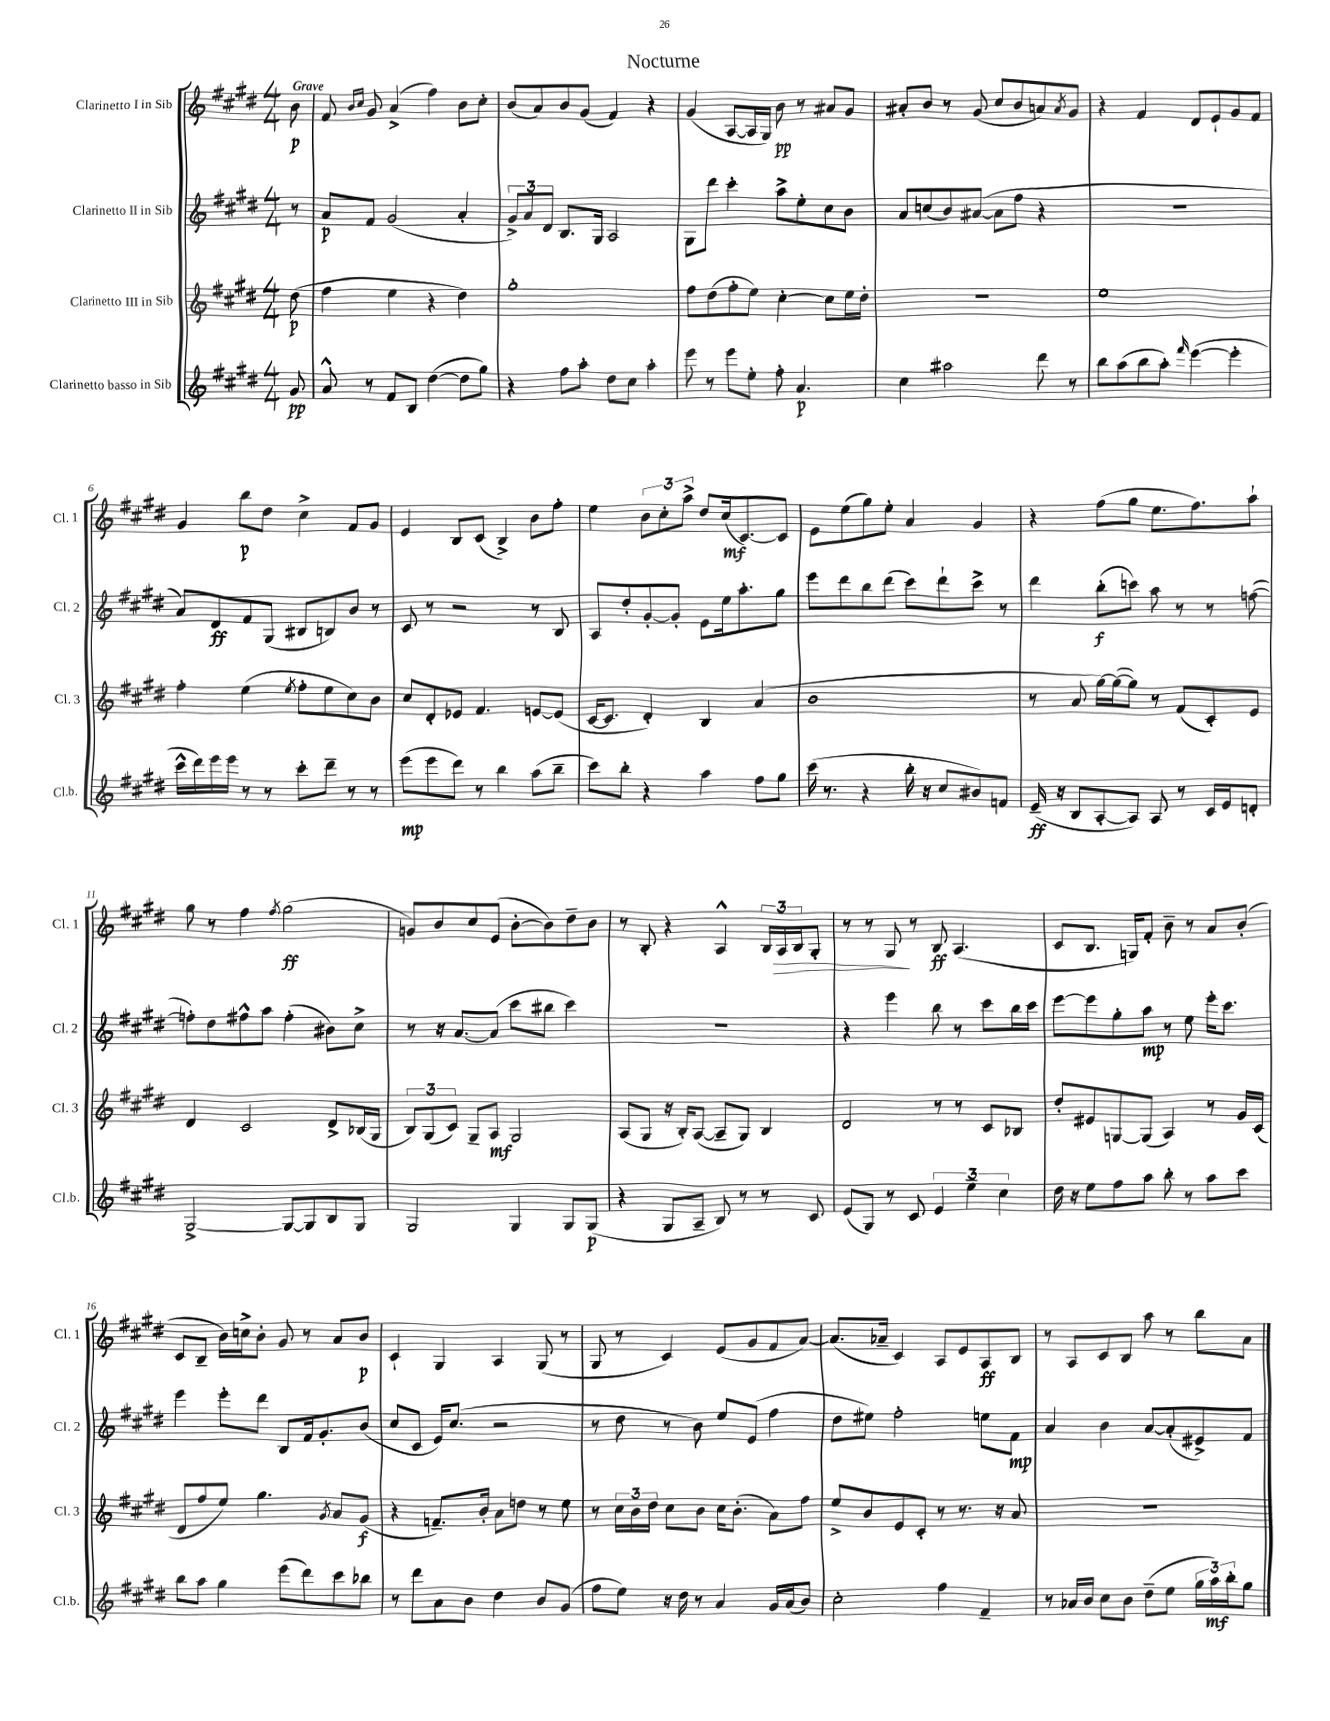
\header { title = "Nocturne" }
<<
\new StaffGroup <<
\new Staff = "s0" \with { instrumentName = "Clarinetto I in Sib" shortInstrumentName = "Cl. 1" } {
    \clef treble \key e \major \numericTimeSignature \time 4/4 \partial 8 \tempo "Grave"
    b'8\p |
    fis'8 \grace { b'16 cis''16 } gis'8 a'4->( fis''4) b'8 cis''8-. |
    b'8( a'8) b'8 gis'8( fis'4) r4 |
    gis'4( a8~ a16 gis16) b'8\pp r8 ais'8 gis'8 |
    ais'8-. b'8 r8 gis'8( cis''8 b'8 a'8) \acciaccatura { a'8 } gis'8 |
    r4 fis'4 dis'8 e'8-! gis'8 fis'8 |
    gis'4 b''8\p dis''8 cis''4-> fis'8 gis'8 |
    e'4 b8 cis'8( b4->) b'8 fis''8-. |
    e''4 \tuplet 3/2 { b'8 cis''8-. a''8-> } dis''8 cis''16\mf( cis'8.~) cis'8 |
    e'8 e''8( gis''8) e''8-. a'4 gis'4 |
    r4 fis''8( gis''8 e''8. fis''8.) a''8-! |
    gis''8 r8 fis''4 \acciaccatura { fis''8 } gis''2\ff( |
    g'8) b'8 cis''8 e'8( b'8~-. b'8) dis''8-- b'8 |
    r8 b8-. r4 a4-^ \tuplet 3/2 { b16 a16\> b16 } gis8-. |
    r8 r8 gis8\! r8 b8\ff a4.( |
    cis'8 b8. g16) fis'8-. b'8-- r8 a'8 b'8-.( |
    cis'8 b8-- b'16) c''16-> b'8-. gis'8 r8 a'8 b'8\p |
    cis'4-! gis4 a4 gis8( r8 |
    gis8 r8 cis'4) e'8( gis'8 fis'8 a'8~) |
    a'8.( aes'16-- cis'4) a8 e'8 a8\ff b8 |
    r8 a8 cis'8 b8 a''8 r8 b''8 a'8 \bar "|." |
}
\new Staff = "s1" \with { instrumentName = "Clarinetto II in Sib" shortInstrumentName = "Cl. 2" } {
    \clef treble \key e \major \numericTimeSignature \time 4/4 \partial 8
    r8 |
    a'8\p fis'8 gis'2( a'4-. |
    \tuplet 3/2 { gis'8->) a'8 dis'8 } b8. gis16 a2 |
    gis8 dis'''8 cis'''4-. a''8-> e''8-. cis''8 b'8 |
    a'8 c''8( b'8) ais'8~( ais'8 fis''8 r4 |
    R1 |
    a'8) dis'8\ff fis'8 gis8( bis8 b8) b'8 r8 |
    cis'8 r8 r2 r8 b8 |
    a8 dis''8-. gis'8~-. gis'8-. e'8 e''16 a''8.-. gis''8 |
    e'''8 dis'''8 b''8 dis'''8( cis'''8) dis'''8-! cis'''8-> r8 |
    dis'''4 b''8-.\f( c'''8) a''8 r8 r8 f''8~( |
    f''8-.) dis''8 fis''8-^ a''8 fis''4-.( bis'8) cis''8-> |
    r8 r16 a'8.~ a'8( cis'''8 bis''8 cis'''4) |
    R1 |
    r4 e'''4 b''8 r8 cis'''8 b''16 cis'''16 |
    e'''8~ e'''8 gis''8-. a''8\mp r8 e''8 e'''16-. cis'''8. |
    e'''4 e'''8-. dis'''8 b8 fis'16 gis'8.-. b'8( |
    cis''8 cis'8 e'16) cis''8.( r2 |
    r8 dis''8 r8 b'8) e''8 e'8( fis''4 |
    dis''8 eis''8) fis''2-. e''8 fis'8\mp |
    a'4 b'4 a'8~ a'8-.( eis'8->) fis'8 \bar "|." |
}
\new Staff = "s2" \with { instrumentName = "Clarinetto III in Sib" shortInstrumentName = "Cl. 3" } {
    \clef treble \key e \major \numericTimeSignature \time 4/4 \partial 8
    dis''8\p( |
    fis''4 e''4 r4 dis''4) |
    gis''1-. |
    fis''8 dis''8( fis''8-. e''8) cis''4~-. cis''8 e''16 dis''16-. |
    R1 |
    e''1 |
    fis''4-. e''4( \acciaccatura { e''8 } fis''8-. e''8 cis''8) b'8 |
    cis''8 dis'8-. ees'8 fis'4. e'8~ e'8( |
    cis'16~ cis'8. dis'4-.) b4 a'4( |
    b'1 |
    r8 a'8 gis''16~) gis''16~( gis''8) r8 fis'8( cis'8-.) e'8 |
    dis'4 cis'2 dis'8-> bes16( gis16 |
    \tuplet 3/2 { b8) gis8( cis'8) } gis8-- a8\mf gis2 |
    a8( gis8 r16 b16-.) a8~( a8-- gis8) b4 |
    dis'2 r8 r8 cis'8 bes8 |
    dis''8-. eis'8 g8~ g8( a4) r8 gis'16 cis'16( |
    dis'8 fis''8 e''8) gis''4. \acciaccatura { gis'8 } a'8 gis'8\f( |
    r4 f'8.--) b'16-. a'8 d''8 r8 e''8 |
    r8 \tuplet 3/2 { cis''16 b'16 dis''16 } cis''8 b'8 cis''16 b'8.-.( a'8) fis''8 |
    e''8-> b'8 e'8 cis'8-. r8 r8. r16 a'8 |
    R1 \bar "|." |
}
\new Staff = "s3" \with { instrumentName = "Clarinetto basso in Sib" shortInstrumentName = "Cl.b." } {
    \clef treble \key e \major \numericTimeSignature \time 4/4 \partial 8
    gis'8\pp |
    a'8-^ r8 fis'8 b8 dis''4~( dis''8 gis''8) |
    r4 fis''8 a''8-. dis''8 cis''8 a''4-. |
    e'''8 r8 e'''8 e''8-. fis''8-. a'4.\p |
    cis''4 ais''2 dis'''8 r8 |
    b''8 a''8( b''8 a''8-.) \grace { fis'''16 } e'''4~( e'''4-. |
    cis'''16-^ dis'''16) e'''16 e'''16 r8 r8 cis'''8-. dis'''8-- r8 r8 |
    e'''8\mp( e'''8 dis'''8) r8 b''4 a''8( b''8-- |
    cis'''8) b''8-. r4 a''4 fis''8 gis''8 |
    cis'''16( r8. r4 b''16-. r16 cis''8 bis'8) f'8 |
    e'16--\ff( r16 b8 a8~-. a8) a8 r8 cis'16 e'16 d'8-. |
    gis2~-> gis8~ gis8 b8 gis8 |
    gis2 gis4 gis8 gis8\p( |
    r4 gis8 a8-- b8) r8 r8 cis'8 |
    e'8( gis8) r8 cis'8 \tuplet 3/2 { e'4 e''4-- cis''4 } |
    dis''16 r16 e''8 fis''8 a''8 b''8-. r8 a''8 cis'''8 |
    b''8 a''8 gis''4 e'''8( dis'''8) cis'''8 bes''8 |
    r8 dis'''8 a'8 b'8 dis''4 b'8 gis'8( |
    fis''8 e''8) r16 dis''16 r8 a'4 gis'16 a'16( b'8) |
    cis''2-. fis''4 fis'4-- |
    r8 aes'16 b'16 cis''8 b'8 dis''8--( e''8 \tuplet 3/2 { gis''16 a''16\mf) b''16-. } gis''8 \bar "|." |
}
>>
>>
